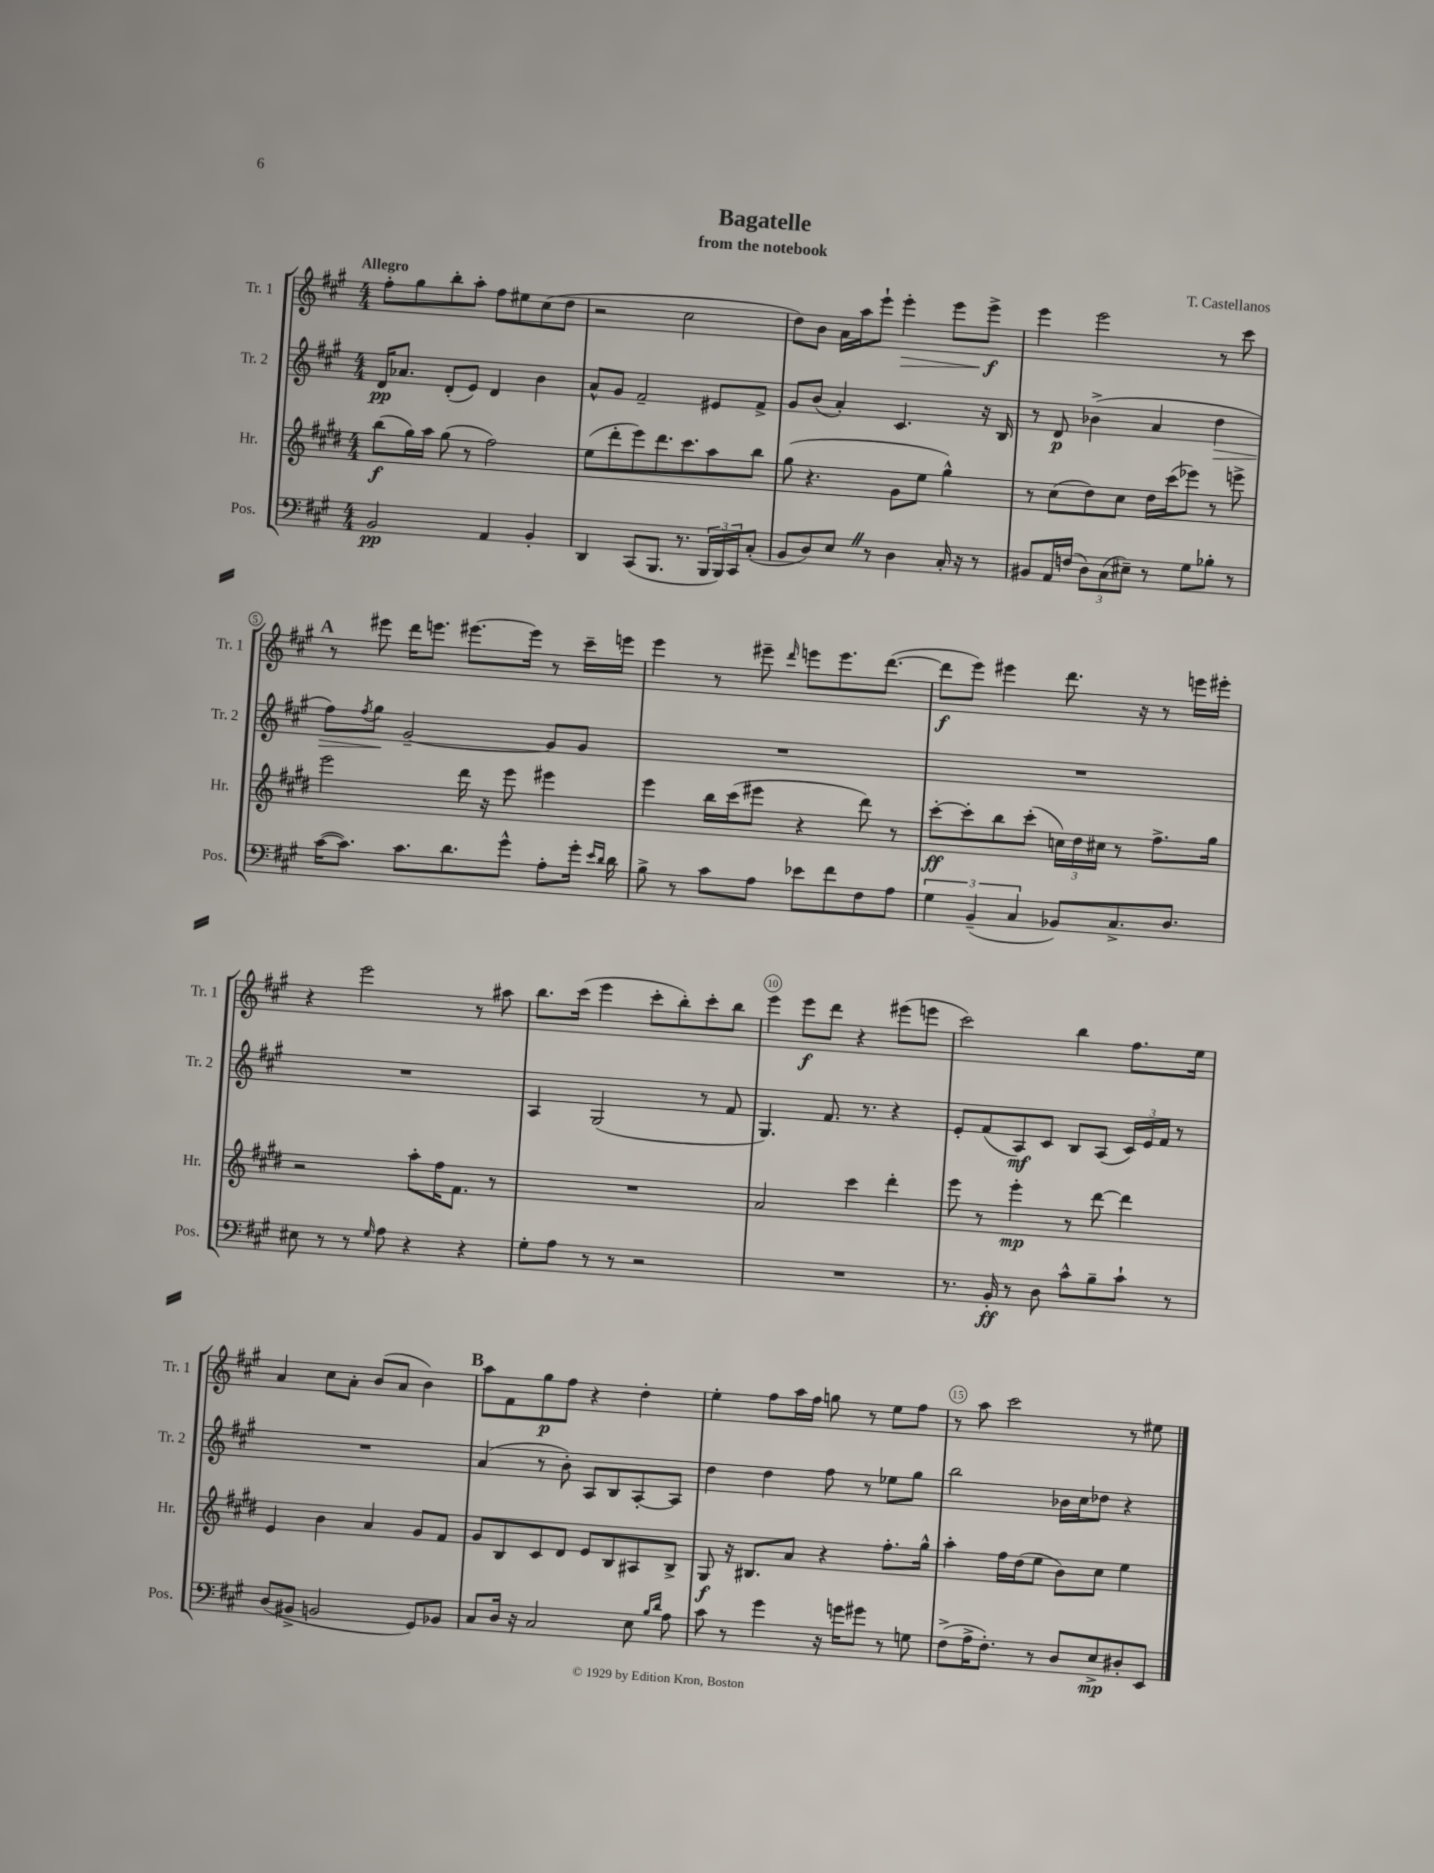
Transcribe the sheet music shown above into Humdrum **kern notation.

**kern	**kern	**kern	**kern
*staff4	*staff3	*staff2	*staff1
*clefF4	*clefG2	*clefG2	*clefG2
*k[f#c#g#]	*k[f#c#g#d#]	*k[f#c#g#]	*k[f#c#g#]
*M4/4	*M4/4	*M4/4	*M4/4
2BB/	(8bb\L	16d/LK	8ff#'\L
.	.	8.a-/J	.
.	16gg#\L)	.	8gg#\
.	16aa\JJ	.	.
.	(8gg#\	(8d'/L	8bb'\
.	8r	8e/J)	8aa'\J
4AA/	2ff#\)	4d/	8ff#\L
.	.	.	8ee#\
4BB'/	.	4b\	(8cc#\
.	.	.	8dd\J
=	=	=	=
4DD/	(8ee\L	8a^^/L	2r
.	8ddd#'\	8g#/J	.
(8CC#/L	8eee\)	2f#~/	.
8.BBB/J	8.ddd#\	.	.
.	.	.	2cc#\
8.r	8.ccc#\	.	.
24BBB/LL	8aa\	8e#/L	.
24BBB/)	.	.	.
24CC#/J	.	.	.
(8C#'/J	8bb\J	8f#^/J	.
=	=	=	=
8BB/L	(8gg#\	8g#/L	8dd\L)
8D/)	4.r	(8b/J	8b\J
8E/J	.	4a'/)	16a\LL
.	.	.	16aa\J
8r	.	.	8eee`\J
4D\	8g#\L	4.c#/	4eee'\
.	8ee\J	.	.
16C#'/	4gg#^^\)	.	8eee\L
16r	.	.	.
8r	.	16r	8eee^\J
.	.	16B/	.
=	=	=	=
8BB#/L	8r	8r	4eee\
16AA/L	(8cc#\L	8d/	.
(16F/JJ	.	.	.
12D\L)	8dd#\)	(4b-^\	2eee\
(12C#\	.	.	.
.	8cc#\J	.	.
12E#~\J)	.	.	.
8r	16dd#\LL	4a/	.
.	(16ccc#\J	.	.
8G#\L	8eee-\J)	.	.
8B-'\J	8r	4dd\	8r
8r	8eee^\	.	8ccc#\
=	=	=	=
([16c#\LK	2eee\	8ff#\L)	8r
8.c#\]J)	.	.	.
.	.	8qff#/	.
.	.	8gg#\J	8eee#\
8.c#\L	.	[2g#~/	16ddd\LK
.	.	.	8.eee\J
8.d\	.	.	.
.	16ddd#\	.	[8.eee#\L
.	16r	.	.
8g#^^\J	8eee\	.	.
.	.	.	16eee#\]Jk
8A'\L	4eee#\	8g#/]L	8r
16g#'\Jk	.	8g#/J	16ccc#~\LL
16qqe/LL	.	.	.
16qqd/JJ	.	.	.
16d\	.	.	16eee\JJ
=	=	=	=
8B^\	4eee\	1r	4eee\
8r	.	.	.
8c#\L	16bb\LL	.	8r
.	(16ccc#\J	.	.
8A\J	8eee#\J	.	8eee#~\
.	.	.	16qqddd/
8e-\L	4r	.	8eee\L
8f#\	.	.	8.eee\
8F#\	8ddd#\)	.	.
.	.	.	([8.ddd\J
8A\J	8r	.	.
=	=	=	=
6G#\	[8ccc#'\L	1r	8ddd\]L
.	8ccc#'\]	.	8eee\J)
(6BB~/	.	.	.
.	8bb\	.	4eee#\
6C#/	.	.	.
.	(8ccc#'\J	.	.
8BB-/L)	24cc\LL)	.	8.ddd\
.	24dd#\	.	.
.	24cc#\JJ	.	.
8.C#^/	8r	.	.
.	.	.	16r
.	8.ff#^\L	.	8r
8.D/J	.	.	.
.	.	.	16eee\LL
.	16gg#\Jk	.	16eee#'\JJ
=	=	=	=
8E#\	2r	1r	4r
8r	.	.	.
8r	.	.	2eee\
16qqG#/	.	.	.
8A\	.	.	.
4r	8aa'\L	.	.
.	16ff#\K	.	.
.	8.f#\J	.	.
4r	.	.	8r
.	8r	.	8aa#\
=	=	=	=
8G#'\L	1r	4A/	8.bb\L
8A\J	.	.	.
.	.	.	(16ccc#\Jk
8r	.	(2G#/	4eee\
8r	.	.	.
2r	.	.	8ccc#'\L
.	.	.	8bb'\)
.	.	8r	8ccc#'\
.	.	8f#/	8bb\J
=	=	=	=
1r	2a/	4.G#/)	4eee\
.	.	.	8eee\L
.	.	8.f#/	8ddd\J
.	4ccc#\	.	4r
.	.	8.r	.
.	4ddd#'\	4r	(8eee#\L
.	.	.	8eee\J
=	=	=	=
8.r	8eee\	8e'/L	2ccc#\)
.	8r	(8f#/	.
16BB'/	.	.	.
8r	4eee'\	8A/)	.
8D\	.	8c#/J	.
8c#^^\L	8r	8B/L	4bb\
8B~\	[8ddd#\	(8A/J	.
8c#`\J	4ddd#\]	24c#/LL)	8.ff#\L
.	.	24e/	.
.	.	24f#/JJ	.
8r	.	8r	.
.	.	.	16ee\Jk
=	=	=	=
(8D/L	4e/	1r	4a/
8BB#^/J	.	.	.
2BB/	4b\	.	8cc#\L
.	.	.	8a'\J
.	4a/	.	(8b/L
.	.	.	8a/J
8GG#/L)	8g#/L	.	4b\)
8BB-/J	8f#/J	.	.
=	=	=	=
8C#/L	8g#/L	(4a/	8aa\L
16D/Jk	8B/	.	8f#\
16r	.	.	.
2C#/	8c#/	8r	8gg#\
.	8d#/J	8b'\)	8ff#\J
.	8e/L	8A/L	4r
.	8B/	8B/	.
8E\	8A#/	[8A'/	4dd'\
16qqB/LL	.	.	.
16qqd/JJ	.	.	.
8A\	8B^/J	8A/]J	.
=	=	=	=
8c#\	8G#/	4dd\	4ee'\
8r	16r	.	.
.	8.B#/L	.	.
4g#\	.	4dd\	8ff#\L
.	8a/J	.	16aa\L
.	.	.	16ff#\JJ
16r	4r	8ff#\	8gg\
16g\LK	.	.	.
8g#\J	.	8r	8r
8r	8.ff#'\L	8ee-\L	8ee\L
8G\	.	8gg#\J	8ff#\J
.	16gg#^^\Jk	.	.
=	=	=	=
(8F#^\L	4aa'\	2bb\	8r
16A^\K	.	.	8aa\
8.F#'\J)	.	.	.
.	16ff#\LL	.	2ccc#\
.	(16dd#\J	.	.
8r	8ee\J	.	.
8D/L	8b\L)	16b-\LL	.
.	.	16cc#\J	.
8E^/	8cc#\J	8dd-\J	.
8D#'/	4ee\	4r	8r
8EE/J	.	.	8ee#\
==	==	==	==
*-	*-	*-	*-
